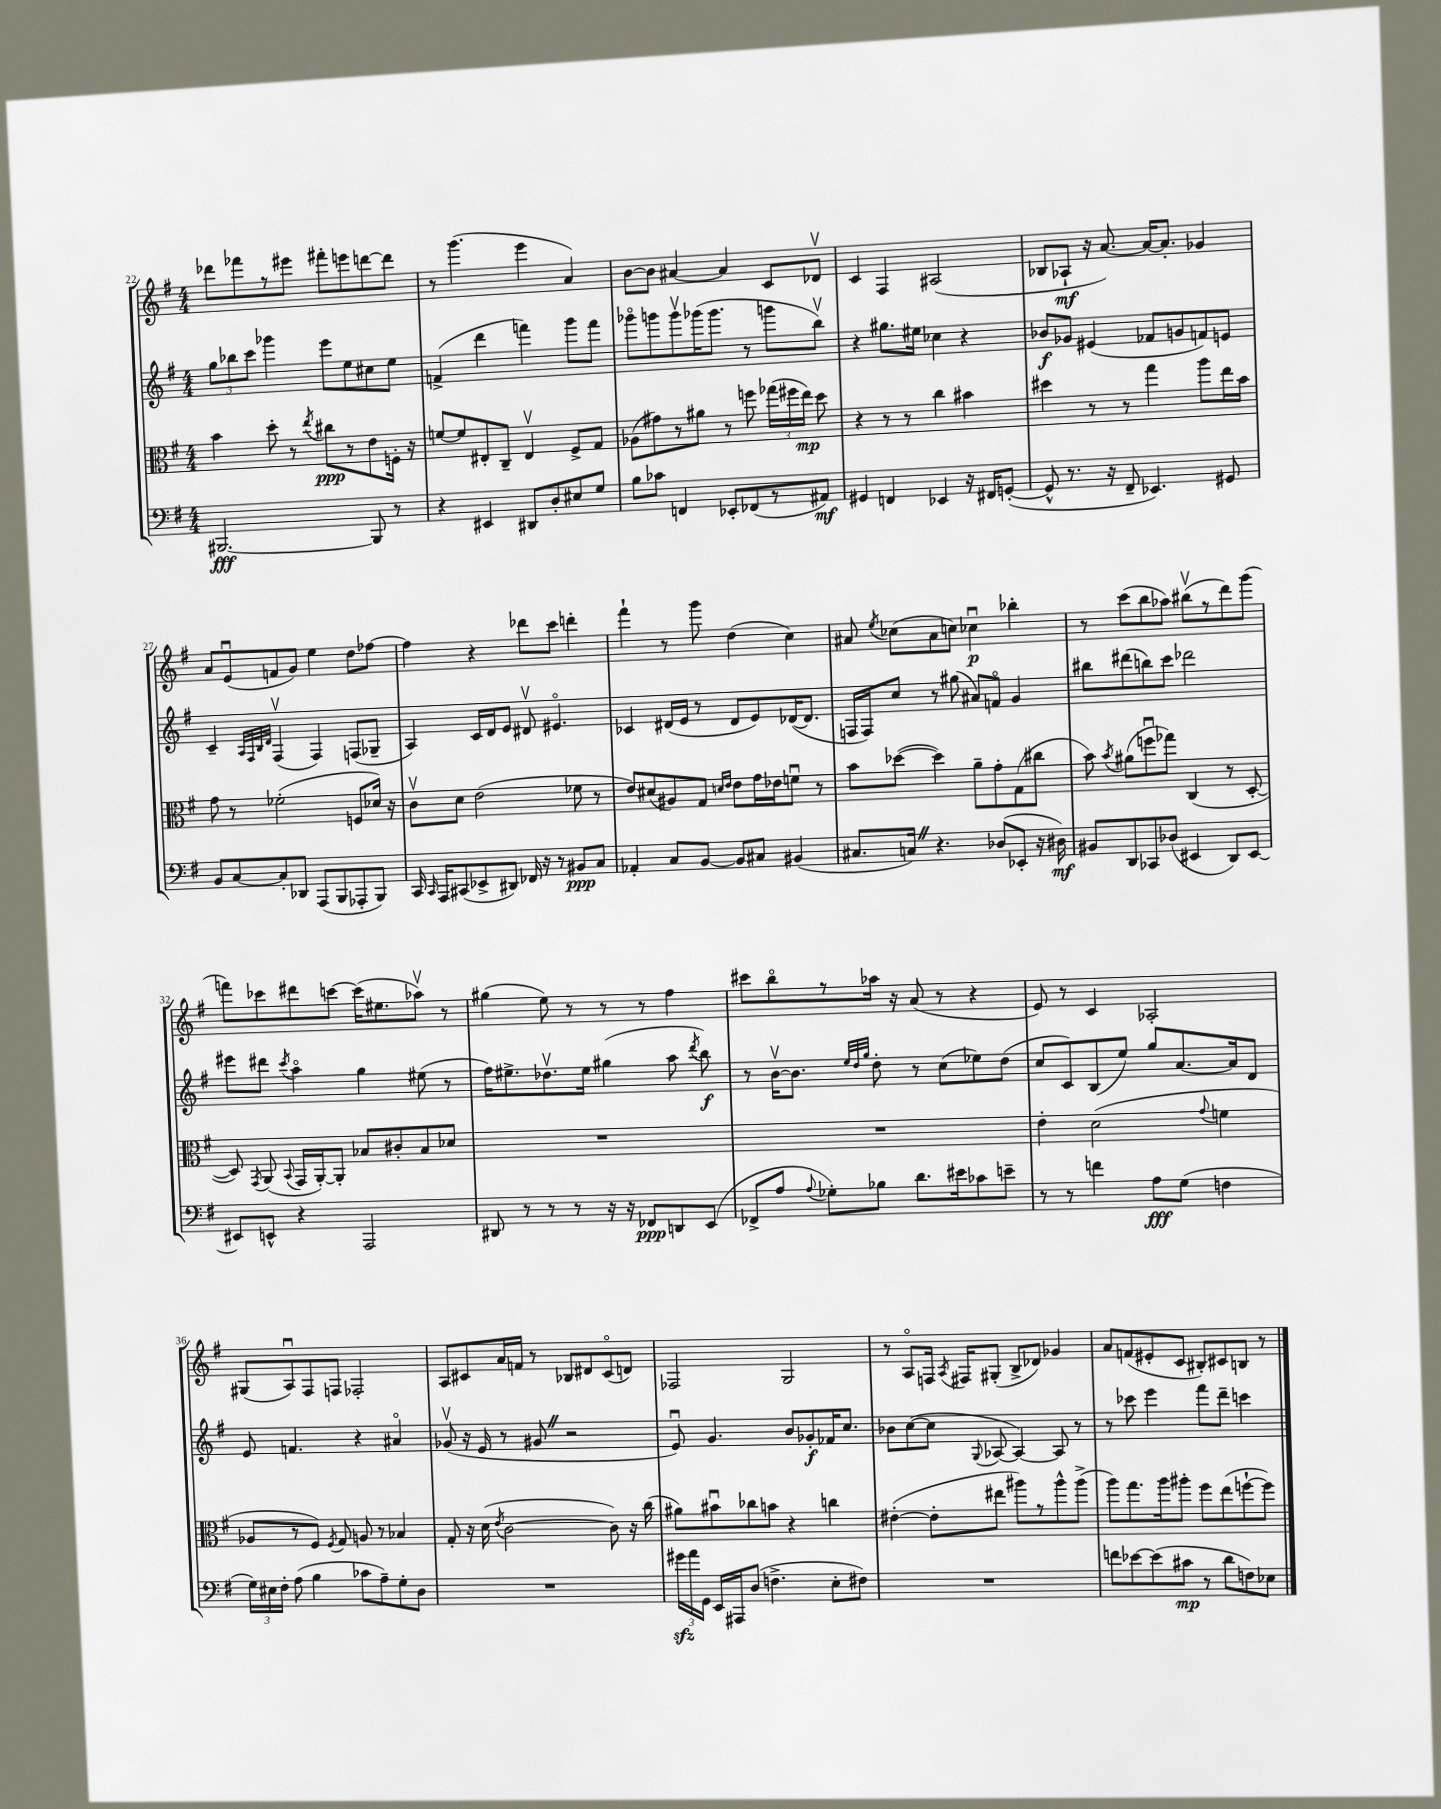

**kern	**kern	**kern	**kern
*staff4	*staff3	*staff2	*staff1
*clefF4	*clefC3	*clefG2	*clefG2
*k[f#]	*k[f#]	*k[f#]	*k[f#]
*M4/4	*M4/4	*M4/4	*M4/4
[2.BBB#	4b	12gg	8ddd-
.	.	12bb-	.
.	.	.	8fff-
.	.	12ccc	.
.	8dd'	4ggg-	8r
.	8r	.	8eee#
.	8qee	.	.
.	8cc#	8eee	8fff#'
.	8r	8ee	8eee
8BBB#]	8e	8cc#	[8ddd
8r	16F'	8ee	8ddd]
.	16r	.	.
=	=	=	=
4r	[8f	(4f^	8r
.	8f]	.	(4.ggg
4EE#	8E#'	4ddd	.
.	8C~	.	.
8DD#	4E#v	4fff)	4eee
8D'	.	.	.
8E#	8F#^	8ggg	4a)
8G	8G	8fff	.
=	=	=	=
8B	(8A-	8ggg-o	[8b
8c-	8g#)	8ggg	8b]
4FF	8r	8gggv	[4a#
.	8a#	(16ggg-	.
.	.	8.ggg-	.
8EE-'	8r	.	4a#]
(8FF-	8ff	8r	.
8r	(24gg-	8ggg	8c
.	24ff#	.	.
.	24ee)	.	.
8AA#)	8dd	8bbv)	8d-v
=	=	=	=
4GG#	4r	4r	4c
4FF	8r	8.gg#	4F#
.	8r	.	.
.	.	16ee#	.
4EE-	4cc	4cc-	(2A#
16r	4b#	4r	.
16FF#	.	.	.
([8GG'	.	.	.
=	=	=	=
8GG^^]	4dd#	8b-	8B-
8.r	.	8g-	8A-`
.	8r	(4e#	16r
16r	.	.	[8.a)
8FF#~	8r	.	.
4.EE-)	4gg	8f-	16a_
.	.	.	8.a']
.	.	8g	.
.	8aa	8f)	4g-
8GG#	16ee	8e	.
.	16b	.	.
=	=	=	=
8BB	8g	4c~	8a
[8C	8r	.	(8eu
.	.	32qqA	.
.	.	32qqF#	.
.	.	32qqB	.
.	.	32qqd	.
8C']	(2f-'	(4F#v	8f
8DD-	.	.	8g)
(8AAA	.	4F#)	4ee
8BBB	.	.	.
8AAA-'	8F	(8F	8dd
8BBB)	16d-)	8G-~	[8ff-
.	16r	.	.
=	=	=	=
16CC	8cv	4A)	4ff-]
16qqCC	.	.	.
16AAA	.	.	.
(8CC#	8d	.	.
8EE-^	(2e	16c	4r
.	.	16d	.
8DD#)	.	8e	.
16FF-	.	8d#v	8ddd-
16r	.	.	.
8r	.	4.e#o	8ccc
8BB#	8f-	.	4ddd'
8C	8r	.	.
=	=	=	=
4AA-'	8e)	4c-	4fff#`
.	(8d#	.	.
8C	8A#)	(16d#	8r
.	.	16e	.
[8BB	8G	8r	8ggg
.	16qqd	.	.
.	16qqe	.	.
8BB]	8e	8d#	(4dd
8C#	16g	8e)	.
.	16e-	.	.
(4BB#	8fu	([16d-	4cc)
.	.	8.d-]	.
.	8r	.	.
=	=	=	=
8.C#	8b	16F	8a#
.	.	16F)	.
.	.	.	8qee
.	([8dd-	8cc	(8cc-
16C)	.	.	.
4.r	4dd-])	8r	8a#
.	.	(8gg#	8cc)
.	8a~	8a#)	4cc-u
(8D-	8g'	8fo	.
8EE-'	(8G	4g	4bb-'
16r	8cc#	.	.
16D#)	.	.	.
=	=	=	=
8BB#	8b)	8bb#	8r
.	8qb	.	.
8DD	(8a#	(8ddd#	(8ccc
8CC-	8ffu	8bb)	8bb
(8D-	8gg-)	8ccc	8aa-)
4EE#	(4C	2ddd-	(8bb#v
.	.	.	8r
8DD)	8r	.	8ddd)
[8EE#	[8D'	.	(8ggg
=	=	=	=
8EE#]	8D])	8eee#	8fff)
.	8qGG	.	.
8EE^^	(8AA	8ddd#	8ccc-
.	8qqBB	8qccc	.
4r	16GG	4aao	8ddd#
.	[16AA')	.	.
.	8AA']	.	[8ccc
2AAA	8B-	4gg	(16ccc]
.	.	.	8.ee#
.	8c#'	.	.
.	8B-	(8ee#	8aa-v)
.	8d-	8r	8r
=	=	=	=
8DD#	1r	16ff#)	(4gg#
.	.	8.ee#^	.
8r	.	.	.
8r	.	8.dd-v	8ee)
8r	.	.	8r
.	.	16ee#	.
16r	.	(4gg#	8r
16r	.	.	.
8FF-	.	.	8r
8DD	.	8aa	4ff#
.	.	8qddd	.
(8EE	.	8bb)	.
=	=	=	=
8FF-^	1r	8r	8ccc#
8A	.	[16bv	8bbo
.	.	8.b]	.
8qqA	.	.	.
8G-')	.	.	8r
.	.	32qqee	.
.	.	32qqdd	.
.	.	32qqgg	.
8B-	.	8dd'	16aa-
.	.	.	16r
8.d	.	8r	(8a
.	.	(8cc	8r
16e#	.	.	.
8c-	.	8ee-)	4r
8e~	.	(8dd	.
=	=	=	=
8r	4e'	8cc	8e)
8r	.	8c)	8r
4f	(2d	(8B	4c
.	.	8ee)	.
8A	.	8gg	2A-'
(8G	.	[8.a	.
.	8qqg	.	.
4F	4f	.	.
.	.	16a]	.
.	.	8d	.
=	=	=	=
24G)	8A-	8e	(8G#
24E#	.	.	.
24F#'	.	.	.
(8A	8r	4.f	8Au)
4B	8F#)	.	8F#
.	8qF#	.	.
.	8G	.	8F
8c-	8A	4r	2F-'
8A~)	8r	.	.
8G'	4B-	4a#o	.
8D	.	.	.
=	=	=	=
1r	8G'	(8g-v	8A
.	16r	16r	8c#
.	(16d	16e	.
.	8qe	.	.
.	[2c	8r	16a
.	.	.	16f
.	.	8g#	8r
.	.	2r	8B-
.	.	.	8d#
.	8c])	.	(8c#o
.	16r	.	8d)
.	(16cc	.	.
=	=	=	=
24g#	8a#)	8eu)	2F-
24a	.	.	.
24GG	.	.	.
16EE	8b#u	4.g	.
16AAA#	.	.	.
(8D	8cc-	.	.
4.F^	8b	.	.
.	4r	8b	2G
.	.	8g-'	.
8E'	4cc	16f-	.
.	.	8.cc	.
8F#)	.	.	.
=	=	=	=
1r	([4e#'	8b-	8r
.	.	([8cc	8Ao
.	8e#']	8cc]	16F
.	.	.	8qA
.	.	.	16F#
.	.	8qqG	.
.	8ee#	[8A-	(8G#'
.	8aa#)	4A-_)	8B^
.	8r	.	8d-)
.	8aa#^^	8A-]	4g-
.	(8aa#^	8r	.
=	=	=	=
8f	8aa)	8r	8a
[8e-	8.gg	8ccc-	(8f
(8e-]	.	4eee	8e#'
.	16aa	.	.
8c#	8aa#'	.	8c
8r	8ff#	8fff#	8B#')
8d	(8ee	8ddd~	8c#
8F)	[8ff`	4ccc	8B
8E-	8ff])	.	8r
==	==	==	==
*-	*-	*-	*-
